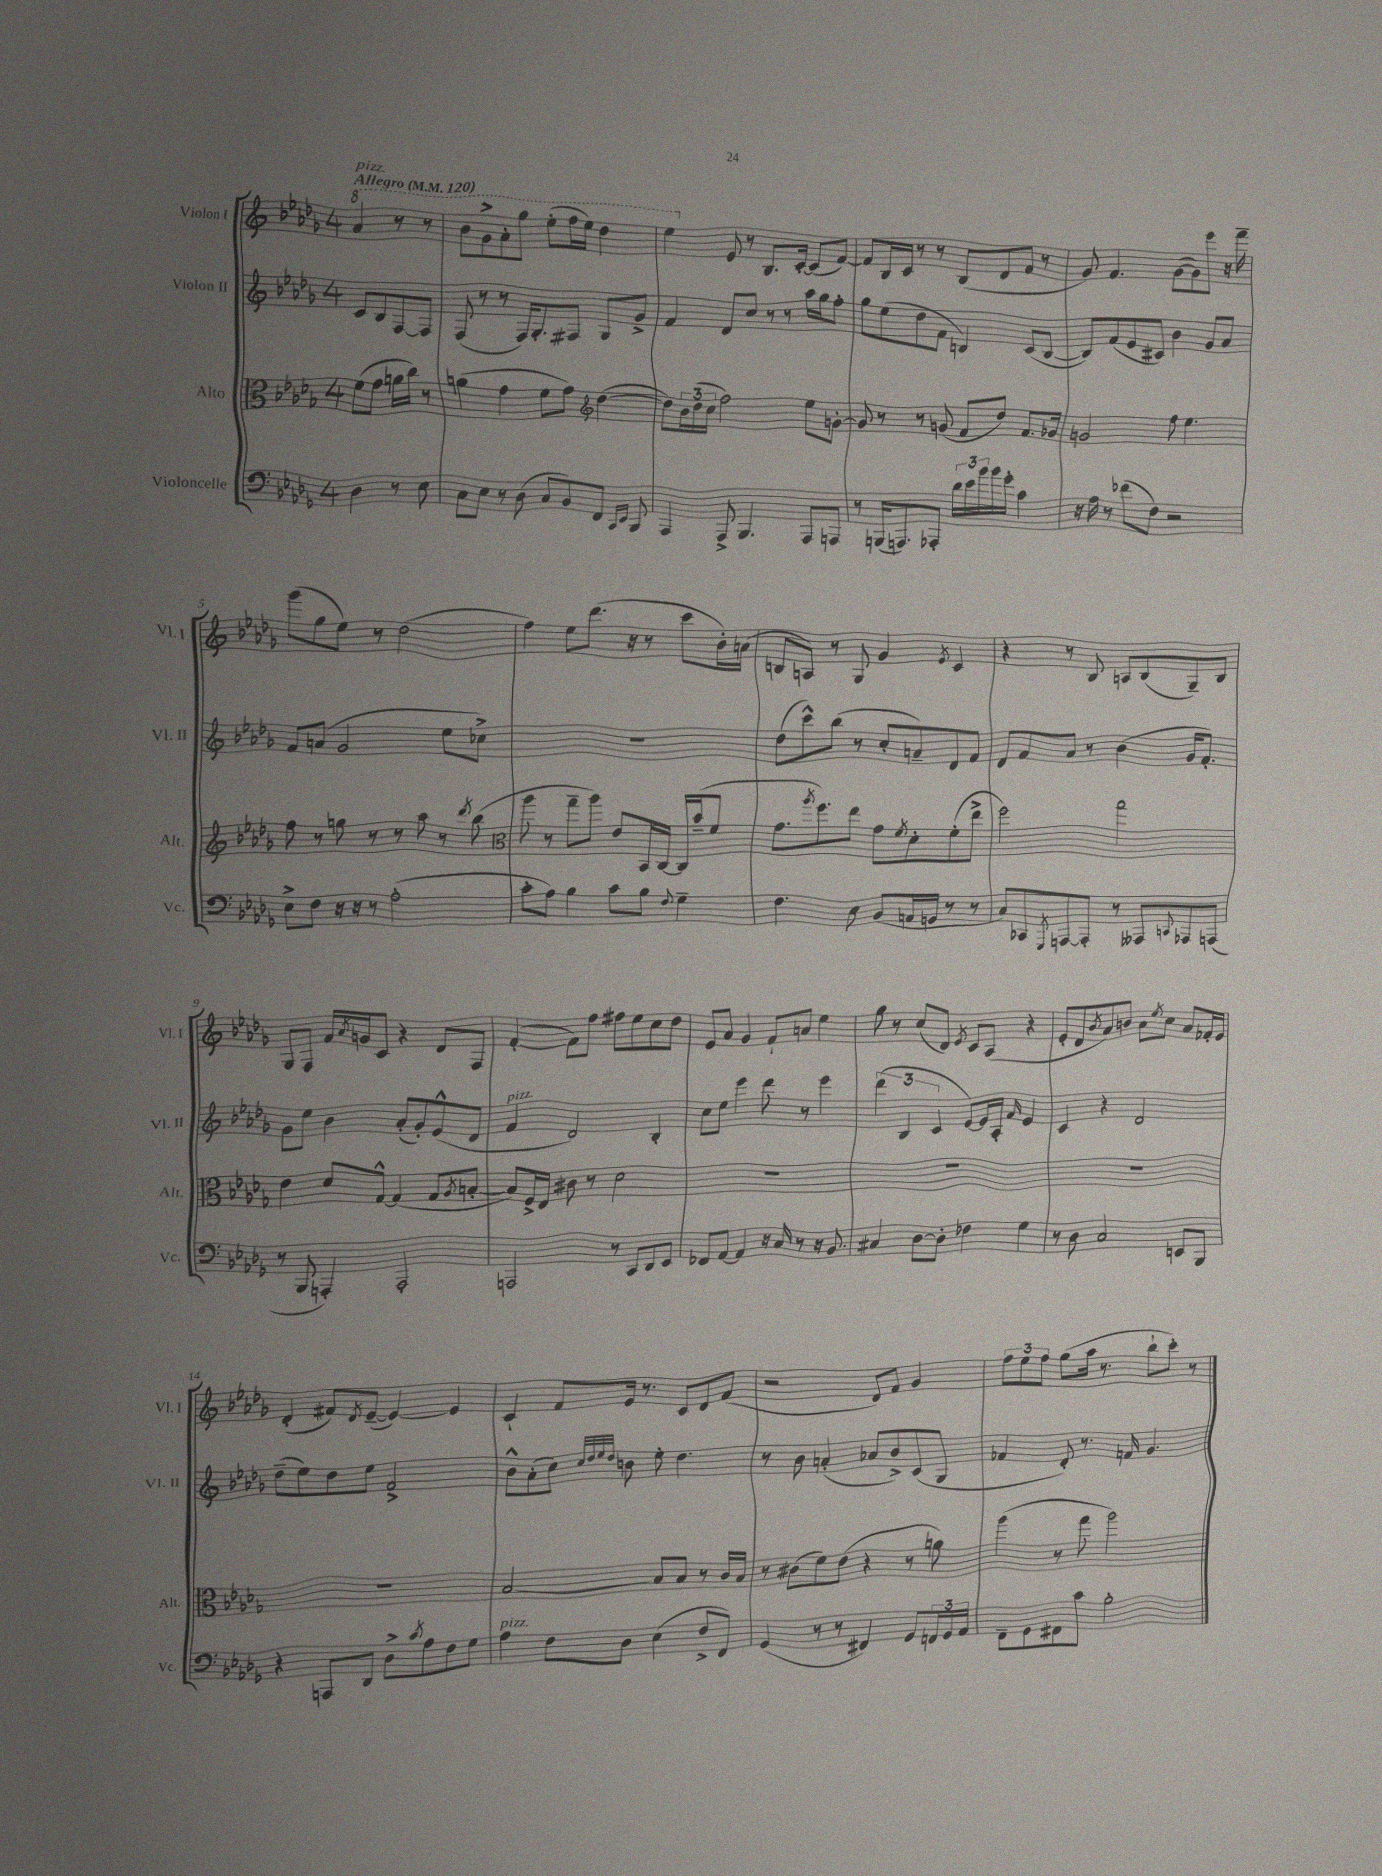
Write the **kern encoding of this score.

**kern	**kern	**kern	**kern
*part4	*part3	*part2	*part1
*staff4	*staff3	*staff2	*staff1
*I"Violoncelle	*I"Alto	*I"Violon II	*I"Violon I
*I'Vc.	*I'Alt.	*I'Vl. II	*I'Vl. I
*clefF4	*clefC3	*clefG2	*clefG2
*k[b-e-a-d-g-]	*k[b-e-a-d-g-]	*k[b-e-a-d-g-]	*k[b-e-a-d-g-]
*M4/4	*M4/4	*M4/4	*M4/4
*MM120	*MM120	*MM120	*MM120
*	*	*	*8va
=	=	=	=
!	!	!	!LO:TX:a:B:t=Allegro
!	!	!	!LO:TX:a:i:t=pizz.
4D-\	(8f\L	8c/L	4aa-/
.	8g-\J	8B-/	.
8r	16an\LL	[8F/	8r
.	16cc\JJ)	.	.
8E-\	8r	8F/J]	8r
=1	=1	=1	=1
8C\L	(4an\	(8F/	8bb-\L
8E-\J	.	8r	8gg-^\
8r	4g-\	8r	8aa-'\
(8D-\	.	16F/KL)	8ggg-\J
.	.	8.G-'/	.
8C/L	8f\L	.	(8eee-'\L
8BB-/)	8g-\J)	8F#X/J	16fff\L
.	.	.	16eee-\JJ)
*	*clefG2	*	*
8FF/J	([4dd-\	8G-/L	4ddd-\
16qqCC/LL	.	.	.
16qqEE-/JJ	.	.	.
8BBB-/	.	8g-^/J	.
=2	=2	=2	=2
4AAA-/	8dd-\L])	4f/	4eee-\
.	24b-\L	.	.
.	(24dd-\	.	.
.	24cc\JJ	.	.
*	*	*	*X8va
8AAA-^/	2ff\)	8d-/L	8e-/
4.BBB-/	.	8cc/J	8r
.	.	8r	8.B-/L
.	.	8r	.
.	.	.	[16c'/Jk
8AAA-/L	8ee-\L	16aa-\LL	(8c/L]
.	.	16gg-\J	.
8AAAn/J	[8gn'\J	8ff'\J	[8f/J)
=3	=3	=3	=3
8r	8g/]	8gg-\L	8f/L]
(16BBBn/KL	8r	(8ee-\	16B-/L
8.AAAn/)	.	.	16c/JJ
.	8r	8dd-\	8r
8AAA-X'/J	(8gn/	8f\J	8r
24d-\LL	8f/L	4Bn/)	(8B-/L
24e-\	.	.	.
24b-\	.	.	.
16b-\	8dd-/J)	.	8d-/
16g-'\JJ	.	.	.
4c\	8.f/L	(8c/L	8f/J
.	.	[8B/J	8r
.	16g-X/Jk	.	.
=4	=4	=4	=4
16r	2gn/	8B/L])	8g-/)
16A-\	.	.	.
8r	.	(8f/	4.f/
(8f-X\L	.	8e-/	.
8F\J)	.	8c#X/J)	.
2r	8ff\	4b-\	([8g-\L
.	4.ee-\	.	8g-\])
.	.	8g-/L	8eee-\J
.	.	8a-/J	16r
.	.	.	16fff~\
!!LO:LB:g=z
=5	=5	=5	=5
8E-^\L	8ff\	8f/L	(8ggg-\L
8F\J	8r	(8an/J	8gg-\
16r	8ggn\	2g-/	8ee-\J)
16r	.	.	.
8r	8r	.	8r
(2A-'\	8r	.	(2dd-\
.	8aa-\	.	.
.	8r	8ee-\L	.
.	8qddd-/	.	.
.	(8bb-\	8cc-X^\J)	.
=6	=6	=6	=6
*	*clefC3	*	*
8c'\L	8aa-\	1r	4ff\)
8A-\J)	8r	.	.
4B-\	8gg-~\L	.	8ee-\L
.	8aa-\J)	.	(8.ddd-\J
8c\L	8e-/L	.	.
.	.	.	16r
8B-\J	16BB-/L	.	8r
.	[16C/JJ	.	.
8qqF/	.	.	.
4G-~\	16C/LL]	.	8ccc\L
.	(16b-~/J	.	.
.	8f/J	.	16b-'\L)
.	.	.	(16an\JJ
=7	=7	=7	=7
4.F\	8.g-\L	(8dd-\L	8Bn/L
.	.	8ccc^^\)	8An/J)
.	8qaa-/	.	.
.	8.ff\)	.	.
.	.	(8bb-\J	8r
8E-\	8ee-\J	8r	8G-/
(8BB-/L	8g-\L	8cc'/L	4g-/
.	8qf/	.	.
16AAn/L	8d-'\	8an~/)	.
16GGn/JJ	.	.	.
.	.	.	8qe-/
8r	(8f'\	8d-/	4c/
8r	8ee-^\J	8f/J	.
=8	=8	=8	=8
8C/L)	2ff\)	8d-/L	4r
8CC-X/	.	8f/	.
8qGGG-/	.	.	.
[8AAAn/	.	8a-/J	8r
8AAA'/J]	.	8r	8B-/
8r	2gg-\	(4b-\	8An/L
8AAA--X/L	.	.	(8B-/
8qqCCn/	.	.	.
8AAA-X/	.	16g-/KL	8G-~/)
.	.	8.f'/J)	.
(8AAAn/J	.	.	8B-/J
!!LO:LB:g=z
=9	=9	=9	=9
8r	4e-\	8g-\L	8G-/L
8BBB-/	.	8ee-\J	8F/J
4AAAn'/)	8d-/L	4b-\	16f/LL
.	.	.	8qa-/
.	.	.	16gn/J
.	[8G-^^/J	.	8c/J
2AAA'/	(4G-/]	(8a-'/L	4r
.	.	8g-'/)	.
.	8G-/L	(8e-^^/	8d-/L
.	8qA-/	.	.
.	[8Bn'/J	8d-/J	8F/J
=10	=10	=10	=10
!	!	!LO:TX:a:i:t=pizz.	!
2AAAn/	8B/L])	4f/	([4f'/
.	16F^/L	.	.
.	16E-/JJ	.	.
.	8c#X\	2d-/)	8f\L])
.	8r	.	8ff\J
8r	2d-\	.	8ff#X\L
8CC/L	.	.	8ee-\
8DD-/	.	4B-'/	8cc\
8EE-/J	.	.	8dd-\J
=11	=11	=11	=11
8FF-X/L	1r	8cc\L	8e-/L
[8AA-/J	.	8ee-\J	8a-/J
4AA-/]	.	4eee-\	4g-/
16r	.	8ddd-\	8f`/L
16C/	.	.	.
8r	.	8r	8an/J
16r	.	4eee-\	4ee-\
8.BB-/	.	.	.
=12	=12	=12	=12
4C#X/	1r	(6ddd-\	8gg-\
.	.	.	8r
.	.	6B-/	.
[8D-\L	.	.	(8cc/L
.	.	6c/	.
8D-'\J]	.	.	8d-/J)
.	.	.	8qe-/
4F-X\	.	[8e-/L)	8c/L
.	.	16e-/L]	(8A-/J
.	.	16A-'/JJ	.
.	.	16qqf/	.
4G-\	.	4e-/	4r
=13	=13	=13	=13
8r	1r	4c/	8e-'/L
8D-\	.	.	8d-/
.	.	.	8qb-/
2C/	.	4r	8a-/)
.	.	.	8bn/J
.	.	2d-/	8a-\L
.	.	.	8qee-/
.	.	.	8cc\J
8EEn/L	.	.	8a-/L
8BBB-/J	.	.	16f-X'/L
.	.	.	16e-/JJ
!!LO:LB:g=z
=14	=14	=14	=14
4r	1r	(8dd-~\L	(4d-'/
.	.	8ee-\)	.
8AAAn/L	.	8dd-\	8f#X/L)
.	.	.	8qd-/
8DD-/J	.	8ee-\J	([8e-~/J
8D-^\L	.	2f^/	4e-/_)
8qc/	.	.	.
8A-\	.	.	.
8F\	.	.	4e-/]
8G-\J	.	.	.
=15	=15	=15	=15
!LO:TX:a:i:t=pizz.	!	!	!
4A-\	[2B-/	8b-^^\L	4c`/
.	.	(8a-'\	.
8F\L	.	8cc\J)	8f/L
.	.	32qqcc/LLL	.
.	.	32qqdd-/	.
.	.	32qqee-/	.
.	.	32qqdd-/JJJ	.
8D-\J	.	8bn\	16e-/Jk
.	.	.	8.r
(4E-\	8B-/L]	8ee-'\	.
.	8B-/J	4.dd-\	8c/L
8F^/L	8r	.	8d-/
8FF/J)	16c/LL	.	(8f/J
.	16B-/JJ	.	.
=16	=16	=16	=16
(4GG-/	8r	8r	2r
.	(8c#X\L	8b-\	.
8r	8f\)	(4an'/	.
8r	(8e-\J	.	.
4FF#X/)	4r	8a-X/L	8d-/L)
.	.	8b-^/)	8f/J
8GG-/L	8r	(8c/	4g-/
24FFn/L	8an\)	8G-/J	.
24GG-/	.	.	.
24AA-/JJ	.	.	.
=17	=17	=17	=17
8FF~\L	(4aa-\	4f-X/	12ff\L
.	.	.	12ee-\
8GG-\	.	.	.
.	.	.	12ff\J
8FF#X\	8r	8d-'/)	(8gg-\L
8c\J	8gg-\	8.r	16aa-\Jk
.	.	.	8.r
2B-'\	2aa-\)	.	.
.	.	16fn/	.
.	.	4.g-/	8bb-`\L
.	.	.	8ccc'\J)
.	.	.	8r
==	==	==	==
*-	*-	*-	*-
